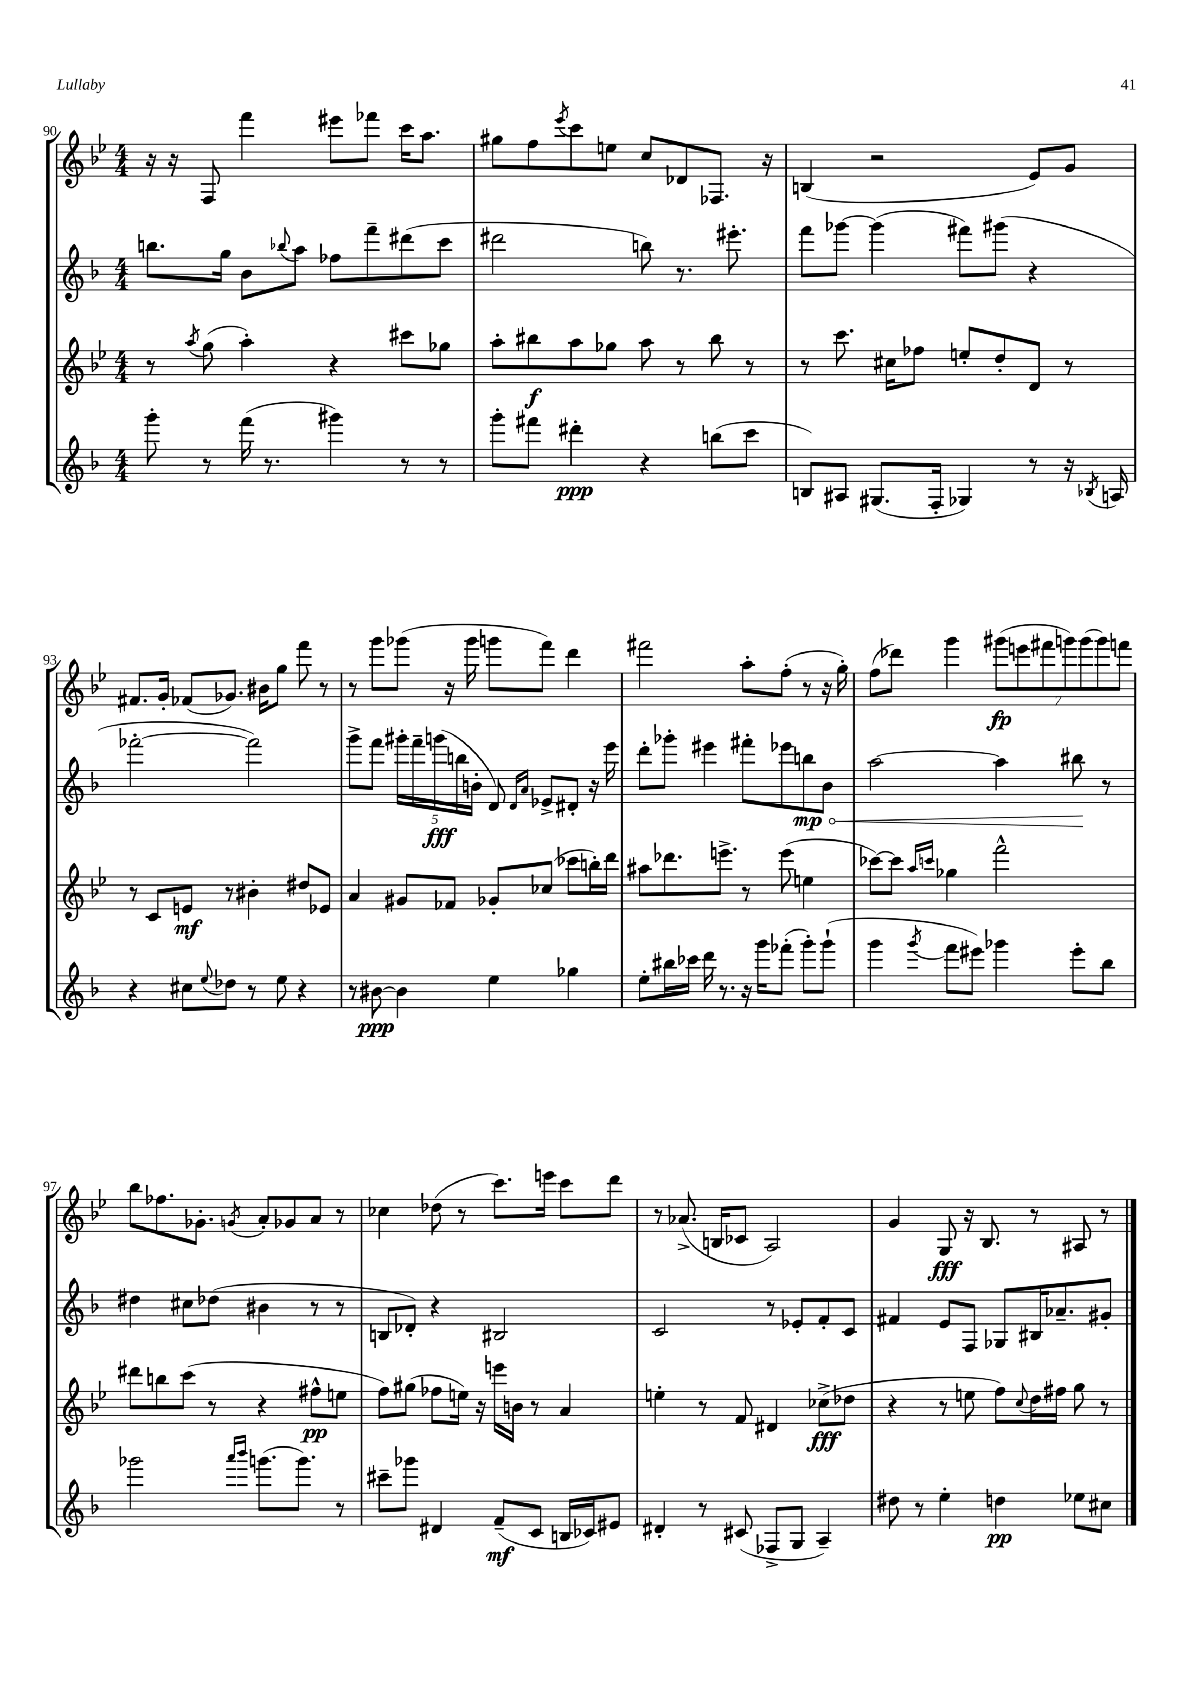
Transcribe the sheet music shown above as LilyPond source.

<<
\new StaffGroup <<
\new Staff = "s0" {
    \clef treble \key bes \major \numericTimeSignature \time 4/4
    r16 r16 f8 f'''4 eis'''8 fes'''8 c'''16 a''8. |
    gis''8 f''8 \acciaccatura { ees'''8 } c'''8 e''8 c''8 des'8 fes8. r16 |
    b4( r2 ees'8) g'8 |
    fis'8. g'16-. fes'8( ges'8.) bis'16 g''8 f'''8 r8 |
    r8 g'''8 ges'''8( r16 ges'''16 g'''8 f'''8) d'''4 |
    fis'''2 a''8-. f''8-.( r8 r16 g''16-.) |
    f''8( des'''8) g'''4 \tuplet 7/4 { gis'''8\fp( e'''8 fis'''8 g'''8) g'''8( g'''8) f'''8 } |
    bes''8 fes''8. ges'8.-. \acciaccatura { g'8 } a'8-. ges'8 a'8 r8 |
    ces''4 des''8( r8 c'''8.) e'''16 c'''8 d'''8 |
    r8 aes'8.->( b16 ces'8 a2) |
    g'4 g8\fff r16 bes8. r8 ais8 r8 \bar "|." |
}
\new Staff = "s1" {
    \clef treble \key f \major \numericTimeSignature \time 4/4
    b''8. g''16 bes'8 \appoggiatura { bes''8 } a''8 fes''8 f'''8-- dis'''8( c'''8 |
    dis'''2 b''8) r8. eis'''8.-. |
    f'''8 ges'''8~ ges'''4( fis'''8) gis'''8( r4 |
    fes'''2~-. fes'''2) |
    g'''8-> f'''8 \tuplet 5/4 { gis'''16-. f'''16-- g'''16\fff( b''16 b'16-. } d'8) \grace { d'16 a'16 } ees'8-> dis'8-. r16 e'''16 |
    d'''8-. ges'''8-. eis'''4 fis'''8-. ees'''8 \once \override Hairpin.circled-tip = ##t b''8\mp\< bes'8 |
    a''2~ a''4 bis''8\! r8 |
    dis''4 cis''8 des''8( bis'4 r8 r8 |
    b8 des'8-.) r4 bis2 |
    c'2 r8 ees'8-. f'8-. c'8 |
    fis'4 e'8 f8 ges8 bis16 aes'8.-- gis'8-. \bar "|." |
}
\new Staff = "s2" {
    \clef treble \key bes \major \numericTimeSignature \time 4/4
    r8 \acciaccatura { a''8 } g''8( a''4-.) r4 cis'''8 ges''8 |
    a''8-. bis''8\f a''8 ges''8 a''8 r8 bis''8 r8 |
    r8 c'''8. cis''16 fes''8 e''8-. d''8-. d'8 r8 |
    r8 c'8 e'8\mf r8 bis'4-. dis''8 ees'8 |
    a'4 gis'8 fes'8 ges'8-. ces''8( ces'''8 b''16-.) d'''16 |
    ais''8 des'''8. e'''8.-> r8 e'''8( e''4 |
    ces'''8~) ces'''8 \grace { a''16 c'''16 } ges''4 f'''2-^ |
    dis'''8 b''8 c'''8( r8 r4 fis''8-^\pp e''8 |
    f''8) gis''8( fes''8 e''16) r16 e'''16 b'16 r8 a'4 |
    e''4-. r8 f'8 dis'4 ces''8->\fff( des''8 |
    r4 r8 e''8 f''8) \appoggiatura { c''8 } d''16 fis''16 g''8 r8 \bar "|." |
}
\new Staff = "s3" {
    \clef treble \key f \major \numericTimeSignature \time 4/4
    g'''8-. r8 f'''16( r8. gis'''4) r8 r8 |
    g'''8-. fis'''8 dis'''4-.\ppp r4 b''8( c'''8 |
    b8) ais8 gis8.( f16-. ges4) r8 r16 \acciaccatura { bes8 } a16 |
    r4 cis''8 \appoggiatura { e''8 } des''8 r8 e''8 r4 |
    r8 bis'8~\ppp bis'4 e''4 ges''4 |
    e''8-. bis''16 ces'''16 d'''16 r8. r16 g'''16 fes'''8-.( g'''8-.) g'''8-!( |
    g'''4 \acciaccatura { g'''8 } f'''8 eis'''8) ges'''4 eis'''8-. bes''8 |
    ges'''2 \grace { a'''16 bes'''16 } g'''8.( g'''8.) r8 |
    cis'''8-- ges'''8 dis'4 f'8--\mf( c'8 b16 ces'16) eis'8 |
    dis'4-. r8 cis'8( fes8-> g8 a4--) |
    dis''8 r8 e''4-. d''4\pp ees''8 cis''8 \bar "|." |
}
>>
>>
\layout { \context { \Score currentBarNumber = #90 } }
